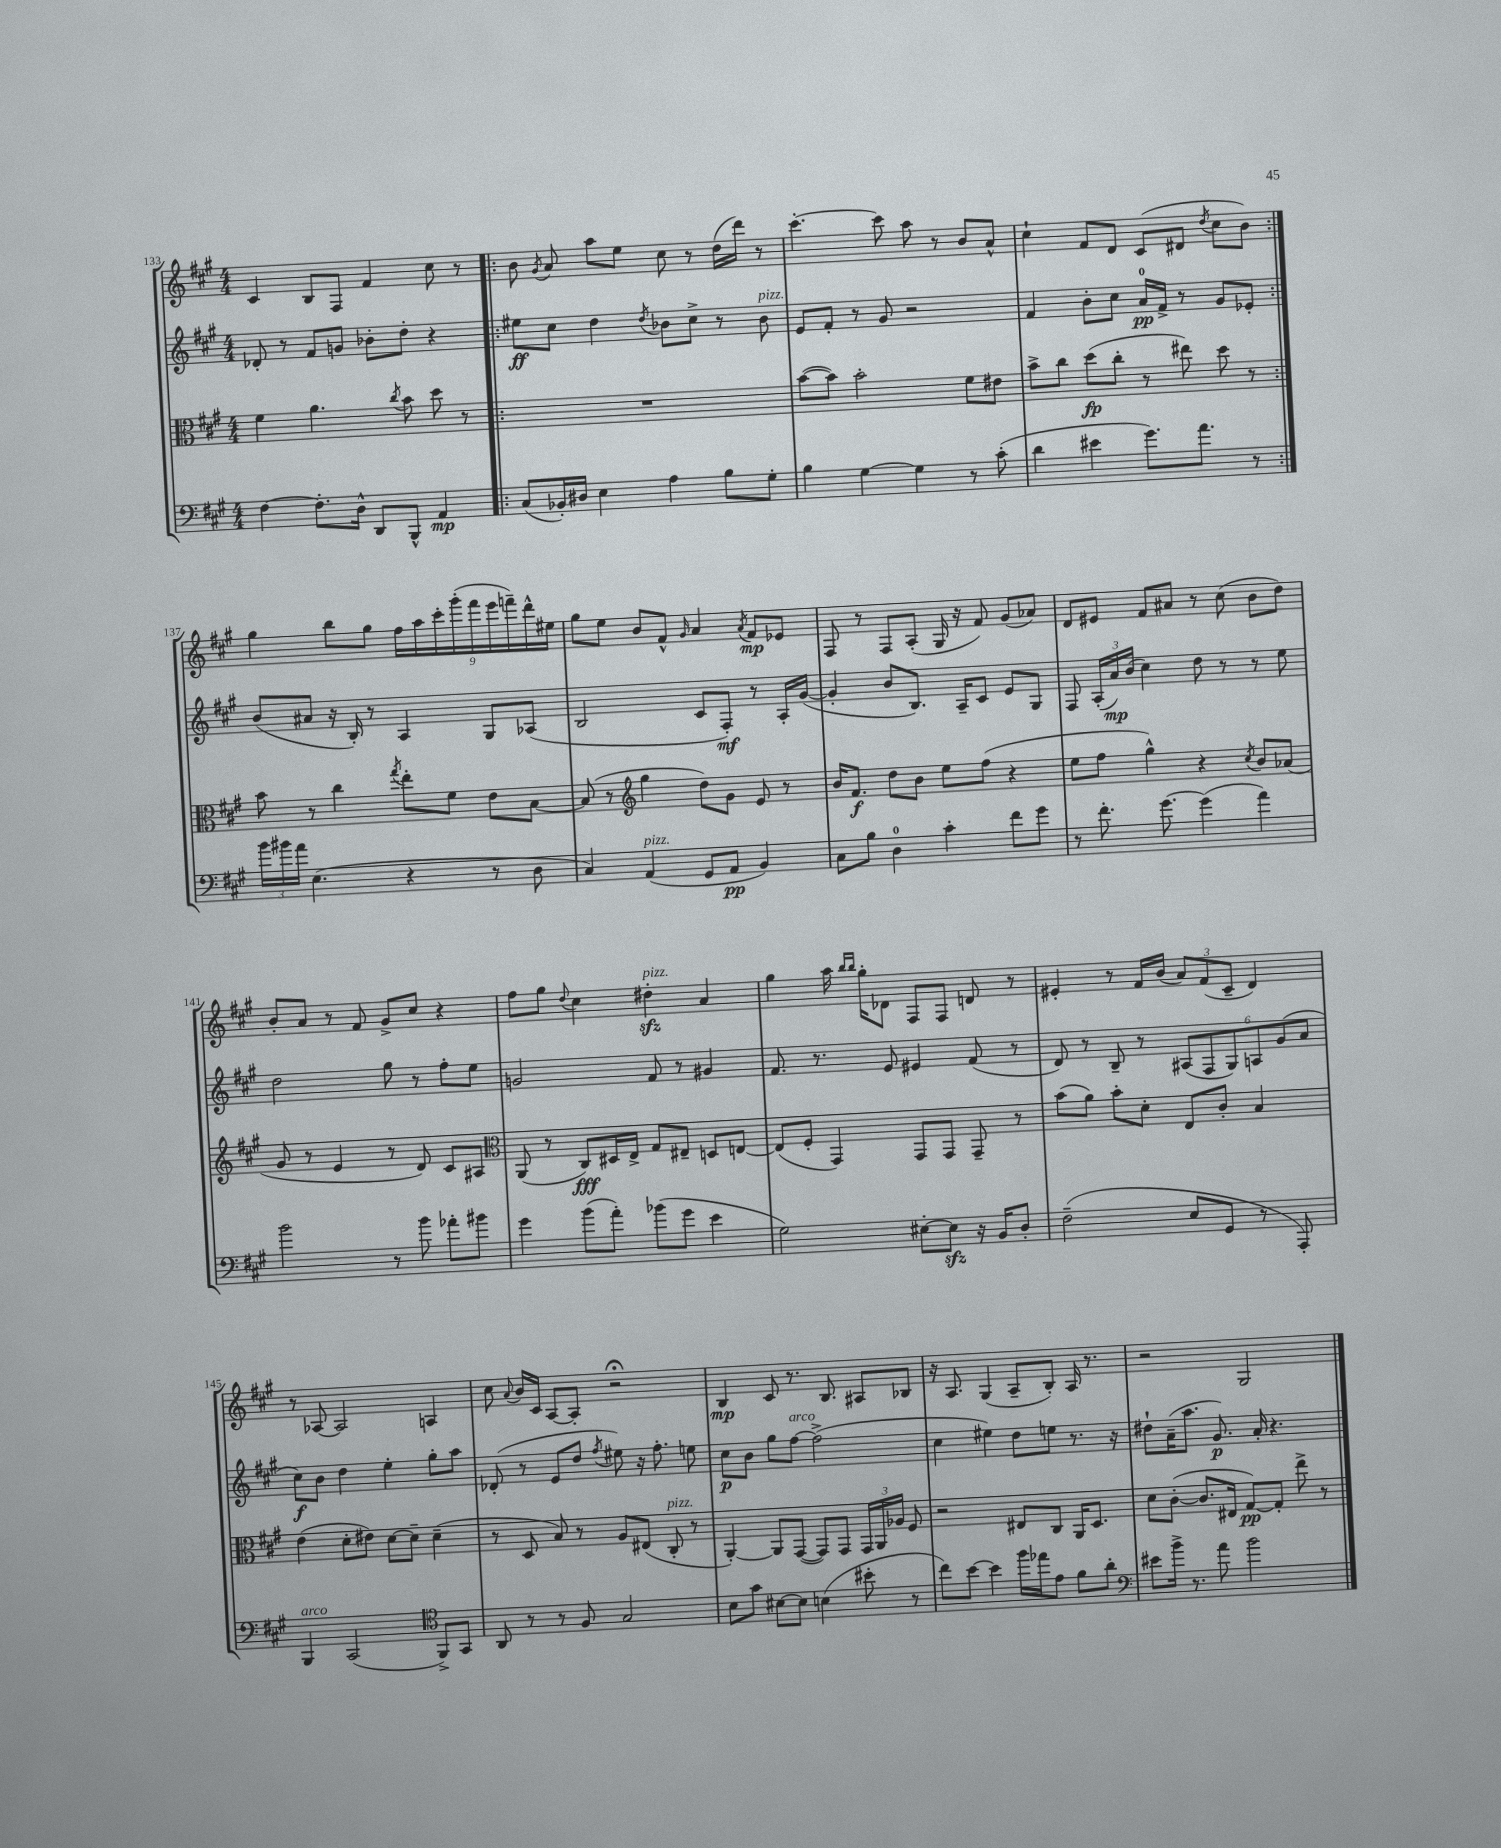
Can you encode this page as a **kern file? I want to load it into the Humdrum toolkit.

**kern	**kern	**kern	**kern
*staff4	*staff3	*staff2	*staff1
*clefF4	*clefC3	*clefG2	*clefG2
*k[f#c#g#]	*k[f#c#g#]	*k[f#c#g#]	*k[f#c#g#]
*M4/4	*M4/4	*M4/4	*M4/4
[4F#\	4f#\	8d-'/	4c#/
.	.	8r	.
8.F#'\]L	4.a\	8f#/L	8B/L
.	.	8g/J	8F#/J
16D^^\Jk	.	.	.
8DD/L	.	8b-'\L	4f#/
.	8qcc#/	.	.
8BBB^^/J	8b\	8dd'\J	.
4AA/	8dd\	4r	8cc#\
.	8r	.	8r
=!|:	=!|:	=!|:	=!|:
(8C#/L	1r	8ee#\L	8b\
.	.	.	8qg#/
16BB-'/L)	.	8cc#\J	8a/
16D#/JJ	.	.	.
4E\	.	4dd\	8aa\L
.	.	.	8ee\J
.	.	8qdd/	.
4A\	.	8b-\L	8cc#\
.	.	8cc#^\J	8r
8B\L	.	8r	(16dd\LL
.	.	.	16ddd\JJ)
8G#'\J	.	8b-\	8r
=	=	=	=
4B\	([8b\L	8e/L	[4.ccc#'\
.	8b\]J)	8f#'/J	.
[4G#\	2b'\	8r	.
.	.	8g#/	8ccc#\]
4G#\]	.	2r	8aa\
.	.	.	8r
8r	8f#\L	.	8b/L
(8c#'\	8e#\J	.	8a^^/J
=	=	=	=
4d\	8b^\L	4f#/	4cc#`\
.	8cc#\J	.	.
4e#\	(8dd\L	8b'\L	8f#/L
.	8cc#'\J	8cc#\J	8d/J
8.g#\L)	8r	16a/LL	(8c#/L
.	.	16f#^/JJ	.
.	8ee#\)	8r	8d#/J
8.a\J	.	.	.
.	.	.	8qdd/
.	8dd\	8g#/L	8cc#\L
8r	8r	8e-'/J	8b\J)
=:|!	=:|!	=:|!	=:|!
24b\LL	8b\	(8b/L	4gg#\
24b#\	.	.	.
24a\JJ	.	.	.
(4.E\	8r	8a#/J	.
.	4cc#\	16r	8bb\L
.	.	16B'/)	.
.	.	8r	8gg#\J
.	8qgg#/	.	.
4r	8ee'\L	4A/	18ff#\LL
.	.	.	18aa\
.	.	.	18ccc#'\
.	8f#\J	.	.
.	.	.	(18ggg#'\
.	.	.	18fff#\
8r	8e\L	8G#/L	.
.	.	.	18eee\
.	.	.	18fff~\)
8D\	[8B\J	(8A-/J	.
.	.	.	18ddd^^\
.	.	.	18ee#\JJ
=	=	=	=
4C#/)	(8B/]	2B/	8gg#\L
.	8r	.	8ee\J
*	*clefG2	*	*
(4AA/	4gg#\	.	8b/L
.	.	.	8f#^^/J
.	.	.	16qqg#/
8GG#/L	8dd\L)	8c#/L	4a/
8AA/J	8g#\J	8F#'/J)	.
.	.	.	8qa/
4BB/)	8e/	8r	8f#/L
.	8r	16A'/LL	8e-/J
.	.	([16g#/JJ	.
=	=	=	=
8C#\L	16b/LK	4g#'/]	8F#/
.	8.f#/J	.	.
8B\J	.	.	8r
4D\	8dd\L	8b/L	8F#/L
.	8b\J	8.B/J)	(8A'/J
4c#'\	8ee\L	.	16G#/
.	.	16A~/LK	16r
.	(8ff#\J	8c#/J	8f#/)
8f#\L	4r	8e/L	(8g#/L
8g#\J	.	8G#/J	8a-/J)
=	=	=	=
8r	8ee\L	8F#/	8d/L
8.f#'\	8ff#\J	(24A'/LL	8e#/J
.	.	24a/)	.
.	.	(24b/JJ	.
.	4gg#^^\)	4cc#\)	8f#/L
[8.g#\	.	.	.
.	.	.	8a#/J
(4g#\]	4r	8dd\	8r
.	.	8r	(8cc#\
.	8qcc#/	.	.
4a\)	8b/L	8r	8b\L
.	(8a-/J	8ee\	8dd\J)
=	=	=	=
2b\	8g#/	2dd\	8b'/L
.	8r	.	8a/J
.	4e/	.	8r
.	.	.	8f#/
8r	8r	8gg#\	8g#^/L
8b\	8d/)	8r	8cc#/J
8a-'\L	8c#/L	8ff#'\L	4r
8b#\J	8A#/J	8ee\J	.
=	=	=	=
*	*clefC3	*	*
4g#\	(8AA/	2g/	8ff#\L
.	8r	.	8gg#\J
.	.	.	8qqdd/
(8b\L	8C#/L)	.	4cc#\
8a'\J)	16D#/L	.	.
.	16E^/JJ	.	.
(8b-\L	8G#/L	8f#/	4dd#'\
8g#\J	8E#~/J	8r	.
4e\	8D/L	4g#/	4a/
.	[8E/J	.	.
=	=	=	=
2G#\)	(8E/]L	8.f#/	4gg#\
.	8F#'/J	.	.
.	.	8.r	.
.	4GG#/)	.	16aa\
.	.	.	16qqbb/LL
.	.	.	16qqbb/JJ
.	.	.	16gg#'\LK
.	.	8e/	8d-\J
[8E#'\L	8GG#/L	4e#/	8F#/L
8E#\]J	8GG#/J	.	8F#/J
16r	8GG#~/	(8f#/	8d/
16BB/LK	.	.	.
8D'/J	8r	8r	8r
=	=	=	=
(2F#~\	(8b\L	8d/)	4e#'/
.	8a\J)	8r	.
.	8b'\L	8B~/	8r
.	8d'\J	8r	16f#/LL
.	.	.	(16b/JJ
8E/L	8E/L	(12A#/L	12a/L)
.	.	12F#/	(12f#/
8GG#/J	8c#'/J	.	.
.	.	12G#/)	12c#~/J
8r	4B/	12A/	4d/)
.	.	(12g#/	.
8AAA'/)	.	.	.
.	.	12a/J	.
=	=	=	=
4BBB/	(4e\	8cc#\L)	8r
.	.	8b\J	[8A-/
(2CC#/	8d'\L	4dd\	2A-/]
.	8e#\J)	.	.
.	[8d\L	4ee'\	.
.	8d~\]J	.	.
*clefC4	*	*	*
8FF#^/L)	(4d~\	8gg#'\L	4A/
8GG#/J	.	8aa\J	.
=	=	=	=
8AA/	8r	(8d-'/	8cc#\
.	.	.	8qqa/
8r	8D/	8r	16b/LL
.	.	.	16c#/JJ
8r	8B/)	8e/L	[8A/L
8F#/	8r	8dd/J	8A'/]J
.	.	8qff#/	.
2G#/	8A/L	8ee#\)	2r;
.	(8E#/J	16r	.
.	.	8.ff#'\	.
.	8C#'/	.	.
.	8r	8ee\	.
=	=	=	=
8B\L	[4AA'/)	8cc#\L	4B/
8g#\J	.	8b\J	.
[8B#\L	8AA/]L	8gg#\L	8c#/
8B#\]J	([8GG#/J	[8ff#\J	8.r
(4B\	8GG#/]L)	(2ff#^\]	.
.	.	.	8.B/
.	8GG#/J	.	.
8b#'\	24GG#/LL	.	8A#/L
.	24AA/	.	.
.	24A-/JJ	.	.
8r	8F#/	.	8B-/J
=	=	=	=
8cc#\L)	2r	4cc#\	16r
.	.	.	8.A/
[8b\J	.	.	.
4b\]	.	4ee#\)	(4G#/
16ff#\LL	8E#/L	8dd\L	8A~/L
16ee-\J	.	.	.
8e\J	8C#/J	8ee\J	8B'/J)
8f#\L	16AA/LK	8.r	16A/
.	8.D/J	.	8.r
8a'\J	.	.	.
.	.	16r	.
=	=	=	=
*clefF4	*	*	*
8e#\L	8d\L	8dd#`\L	2r
16b^\Jk	([8c#'\J	(16a~\K	.
8.r	.	8.aa\J	.
.	8.c#/]L	.	.
8a\	.	8.g#/)	.
.	16E#/Jk	.	.
2b\	[8G#/L)	.	2G#/
.	.	16a'/	.
.	8G#'/]J	4.r	.
.	8ee^\	.	.
.	8r	.	.
==	==	==	==
*-	*-	*-	*-
